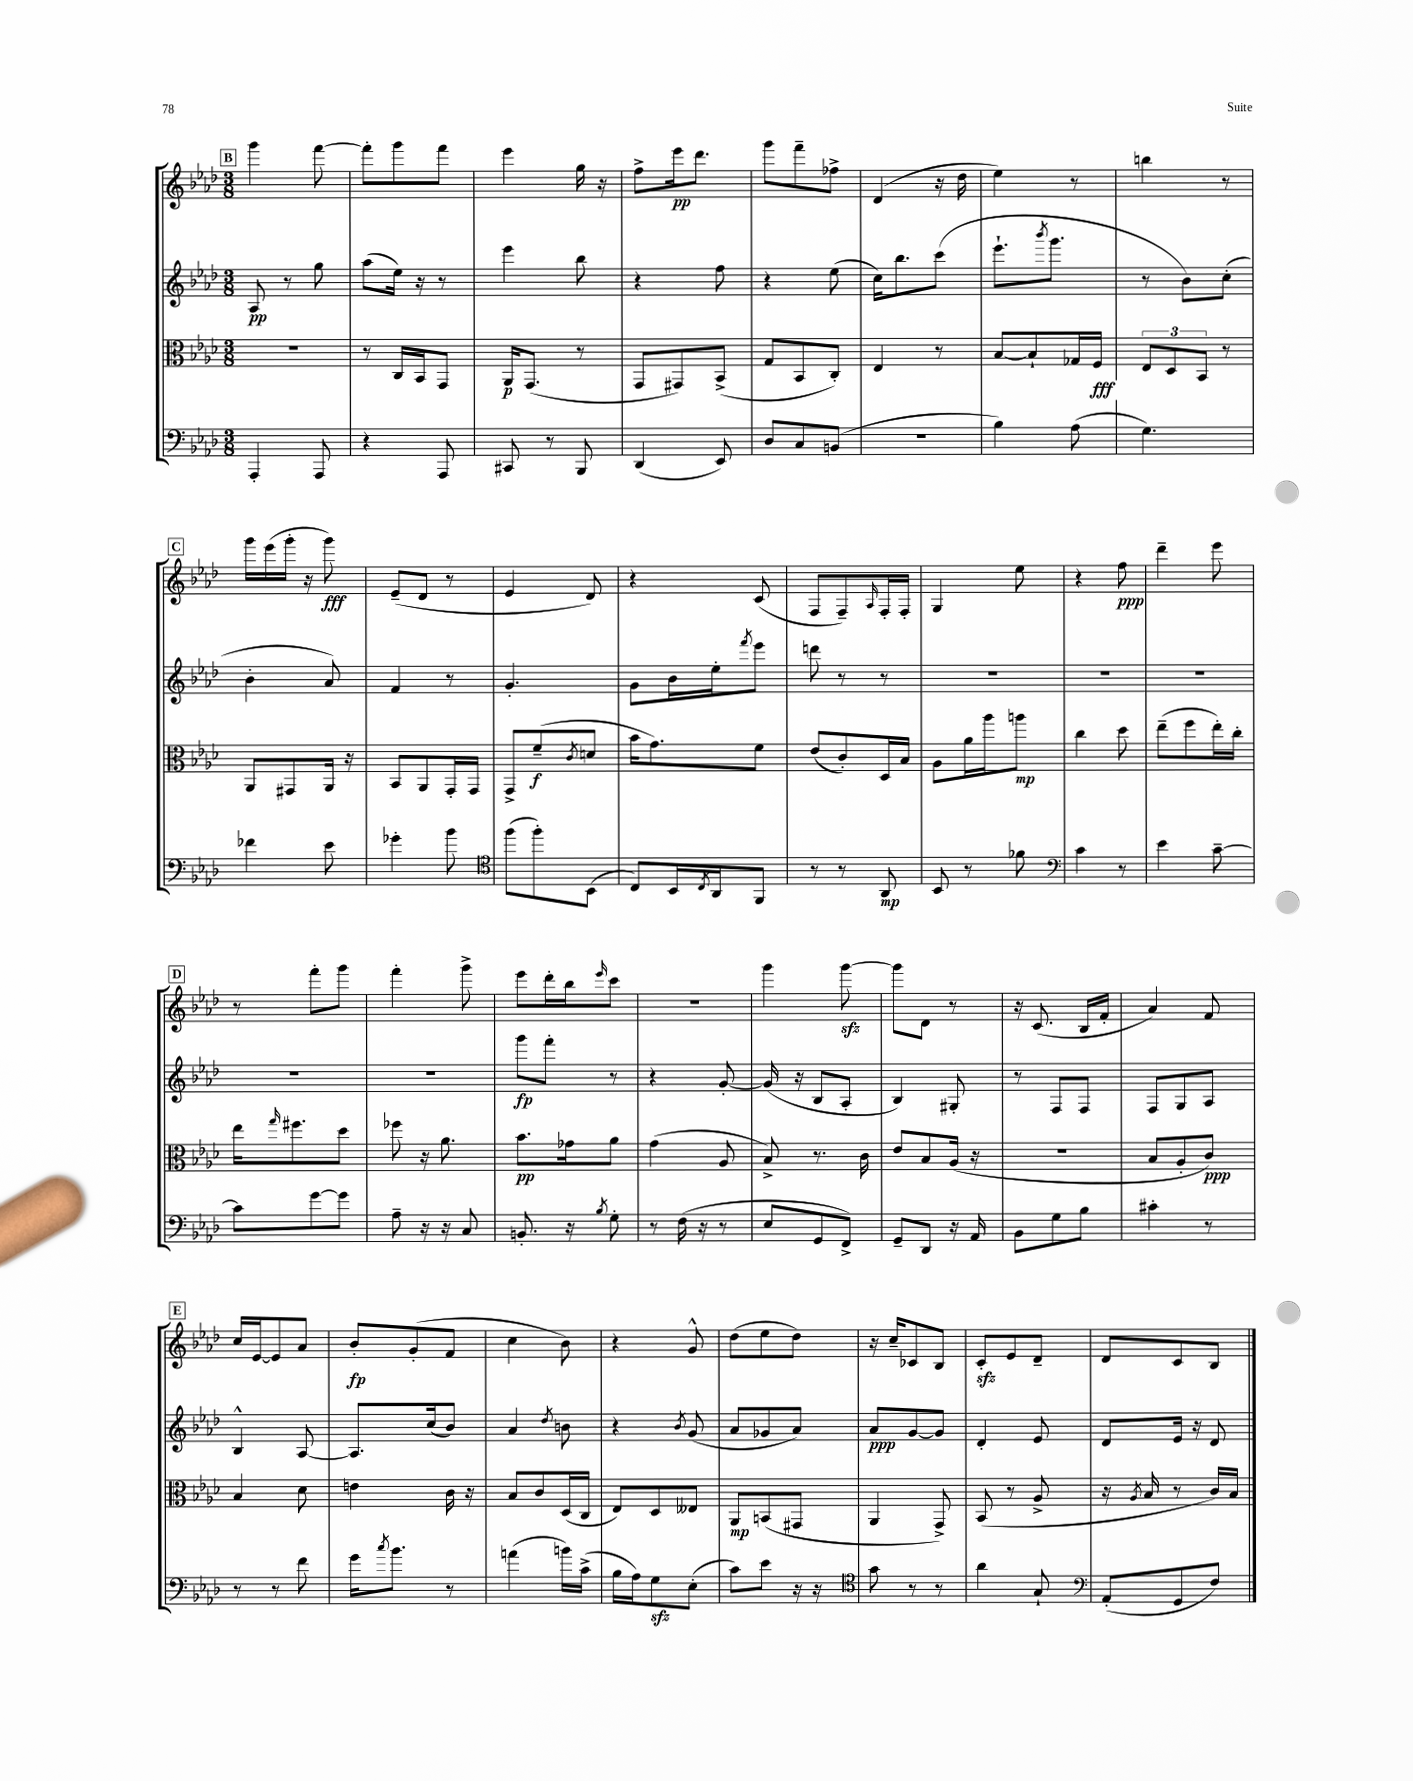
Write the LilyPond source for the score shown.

<<
\new StaffGroup <<
\new Staff = "s0" {
    \clef treble \key aes \major \numericTimeSignature \time 3/8
    \mark \markup { \box "B" } g'''4 f'''8~ |
    f'''8-. g'''8 f'''8 |
    ees'''4 g''16 r16 |
    f''8-> ees'''16\pp des'''8. |
    g'''8 f'''8-- fes''8-> |
    des'4( r16 des''16 |
    ees''4) r8 |
    b''4 r8 |
    \mark \markup { \box "C" } g'''16 ees'''16( g'''16-. r16 g'''8\fff) |
    ees'8--( des'8 r8 |
    ees'4 des'8) |
    r4 c'8( |
    f8 f8--) \grace { aes16 } f16-. f16-. |
    g4 ees''8 |
    r4 f''8\ppp |
    des'''4-- ees'''8 |
    \mark \markup { \box "D" } r8 f'''8-. g'''8 |
    f'''4-. g'''8-> |
    ees'''8 des'''16-. bes''16 \grace { ees'''16 } c'''8 |
    R4. |
    g'''4 g'''8~\sfz |
    g'''8 des'8 r8 |
    r16 c'8.( bes16 f'16-. |
    aes'4) f'8 |
    \mark \markup { \box "E" } c''16 ees'16~ ees'8 aes'8 |
    bes'8-.\fp g'8-.( f'8 |
    c''4 bes'8) |
    r4 g'8-^ |
    des''8( ees''8 des''8) |
    r16 c''16-- ces'8 bes8 |
    c'8-.\sfz ees'8 des'8-- |
    des'8 c'8 bes8 \bar "|." |
}
\new Staff = "s1" {
    \clef treble \key aes \major \numericTimeSignature \time 3/8
    \mark \markup { \box "B" } aes8\pp r8 g''8 |
    aes''8( ees''16) r16 r8 |
    ees'''4 bes''8 |
    r4 f''8 |
    r4 ees''8( |
    c''16) bes''8. c'''8( |
    ees'''8.-! \acciaccatura { bes'''8 } g'''8. |
    r8 bes'8) c''8-.( |
    \mark \markup { \box "C" } bes'4-. aes'8) |
    f'4 r8 |
    g'4.-. |
    g'8 bes'16 ees''16-. \acciaccatura { f'''8 } ees'''8 |
    d'''8 r8 r8 |
    R4. |
    R4. |
    R4. |
    \mark \markup { \box "D" } R4. |
    R4. |
    g'''8\fp f'''8-. r8 |
    r4 g'8~-. |
    g'16( r16 bes8 aes8-. |
    bes4) gis8-. |
    r8 f8 f8 |
    f8 g8 aes8 |
    \mark \markup { \box "E" } bes4-^ aes8~ |
    aes8. c''16( bes'8) |
    aes'4 \acciaccatura { des''8 } b'8 |
    r4 \acciaccatura { bes'8 } g'8( |
    aes'8 ges'8 aes'8) |
    aes'8\ppp g'8~ g'8 |
    des'4-. ees'8 |
    des'8 ees'16 r16 des'8 \bar "|." |
}
\new Staff = "s2" {
    \clef alto \key aes \major \numericTimeSignature \time 3/8
    \mark \markup { \box "B" } R4. |
    r8 c16 bes,16 g,8 |
    aes,16\p g,8.( r8 |
    g,8 gis,8) bes,8->( |
    g8 bes,8 c8-.) |
    ees4 r8 |
    bes8~ bes8-! ges16 f16\fff |
    \tuplet 3/2 { ees8 des8 bes,8 } r8 |
    \mark \markup { \box "C" } aes,8 gis,8 aes,16 r16 |
    bes,8 aes,8 g,16-. g,16 |
    g,8-> f'8--\f( \acciaccatura { c'8 } d'8 |
    bes'16 g'8.) f'8 |
    ees'8( c'8-.) des16 bes16 |
    aes8 aes'16 aes''16 a''8\mp |
    c''4 des''8 |
    ees''8--( f''8 ees''16-.) c''16-. |
    \mark \markup { \box "D" } ees''16 \grace { g''16 } fis''8. des''8 |
    fes''8 r16 aes'8. |
    bes'8.\pp ges'16 aes'8 |
    g'4( aes8 |
    bes8->) r8. c'16 |
    ees'8 bes8 aes16( r16 |
    R4. |
    bes8 aes8-. c'8\ppp) |
    \mark \markup { \box "E" } bes4 des'8 |
    e'4 c'16 r16 |
    bes8 c'8 des16( c16 |
    ees8) des8 eeses8 |
    aes,8\mp b,8( gis,8 |
    aes,4 g,8->) |
    bes,8( r8 aes8-> |
    r16 \acciaccatura { aes8 } bes16 r8 c'16) bes16 \bar "|." |
}
\new Staff = "s3" {
    \clef bass \key aes \major \numericTimeSignature \time 3/8
    \mark \markup { \box "B" } aes,,4-. aes,,8 |
    r4 aes,,8 |
    cis,8 r8 bes,,8 |
    des,4( ees,8) |
    des8 c8 b,8( |
    R4. |
    bes4) aes8( |
    g4.) |
    \mark \markup { \box "C" } fes'4 ees'8 |
    ges'4-. bes'8 |
    \clef tenor f''8( f''8-.) bes,8( |
    c8) bes,16 \acciaccatura { c8 } aes,16 f,8 |
    r8 r8 aes,8\mp |
    bes,8 r8 fes'8 |
    \clef bass c'4 r8 |
    ees'4 c'8~-- |
    \mark \markup { \box "D" } c'8 g'8~ g'8 |
    aes8-- r16 r16 c8 |
    b,8.-. r16 \acciaccatura { bes8 } g8-. |
    r8 f16( r16 r8 |
    ees8 g,8 f,8->) |
    g,8-- des,8 r16 aes,16 |
    bes,8 g8 bes8 |
    cis'4-. r8 |
    \mark \markup { \box "E" } r8 r8 f'8 |
    g'16 \acciaccatura { c''8 } bes'8. r8 |
    a'4( b'16) c'16->( |
    bes16 aes16) g8\sfz ees8-.( |
    c'8) ees'8 r16 r16 |
    \clef tenor g'8 r8 r8 |
    aes'4 g8-! |
    \clef bass aes,8-.( g,8 f8) \bar "|." |
}
>>
>>
